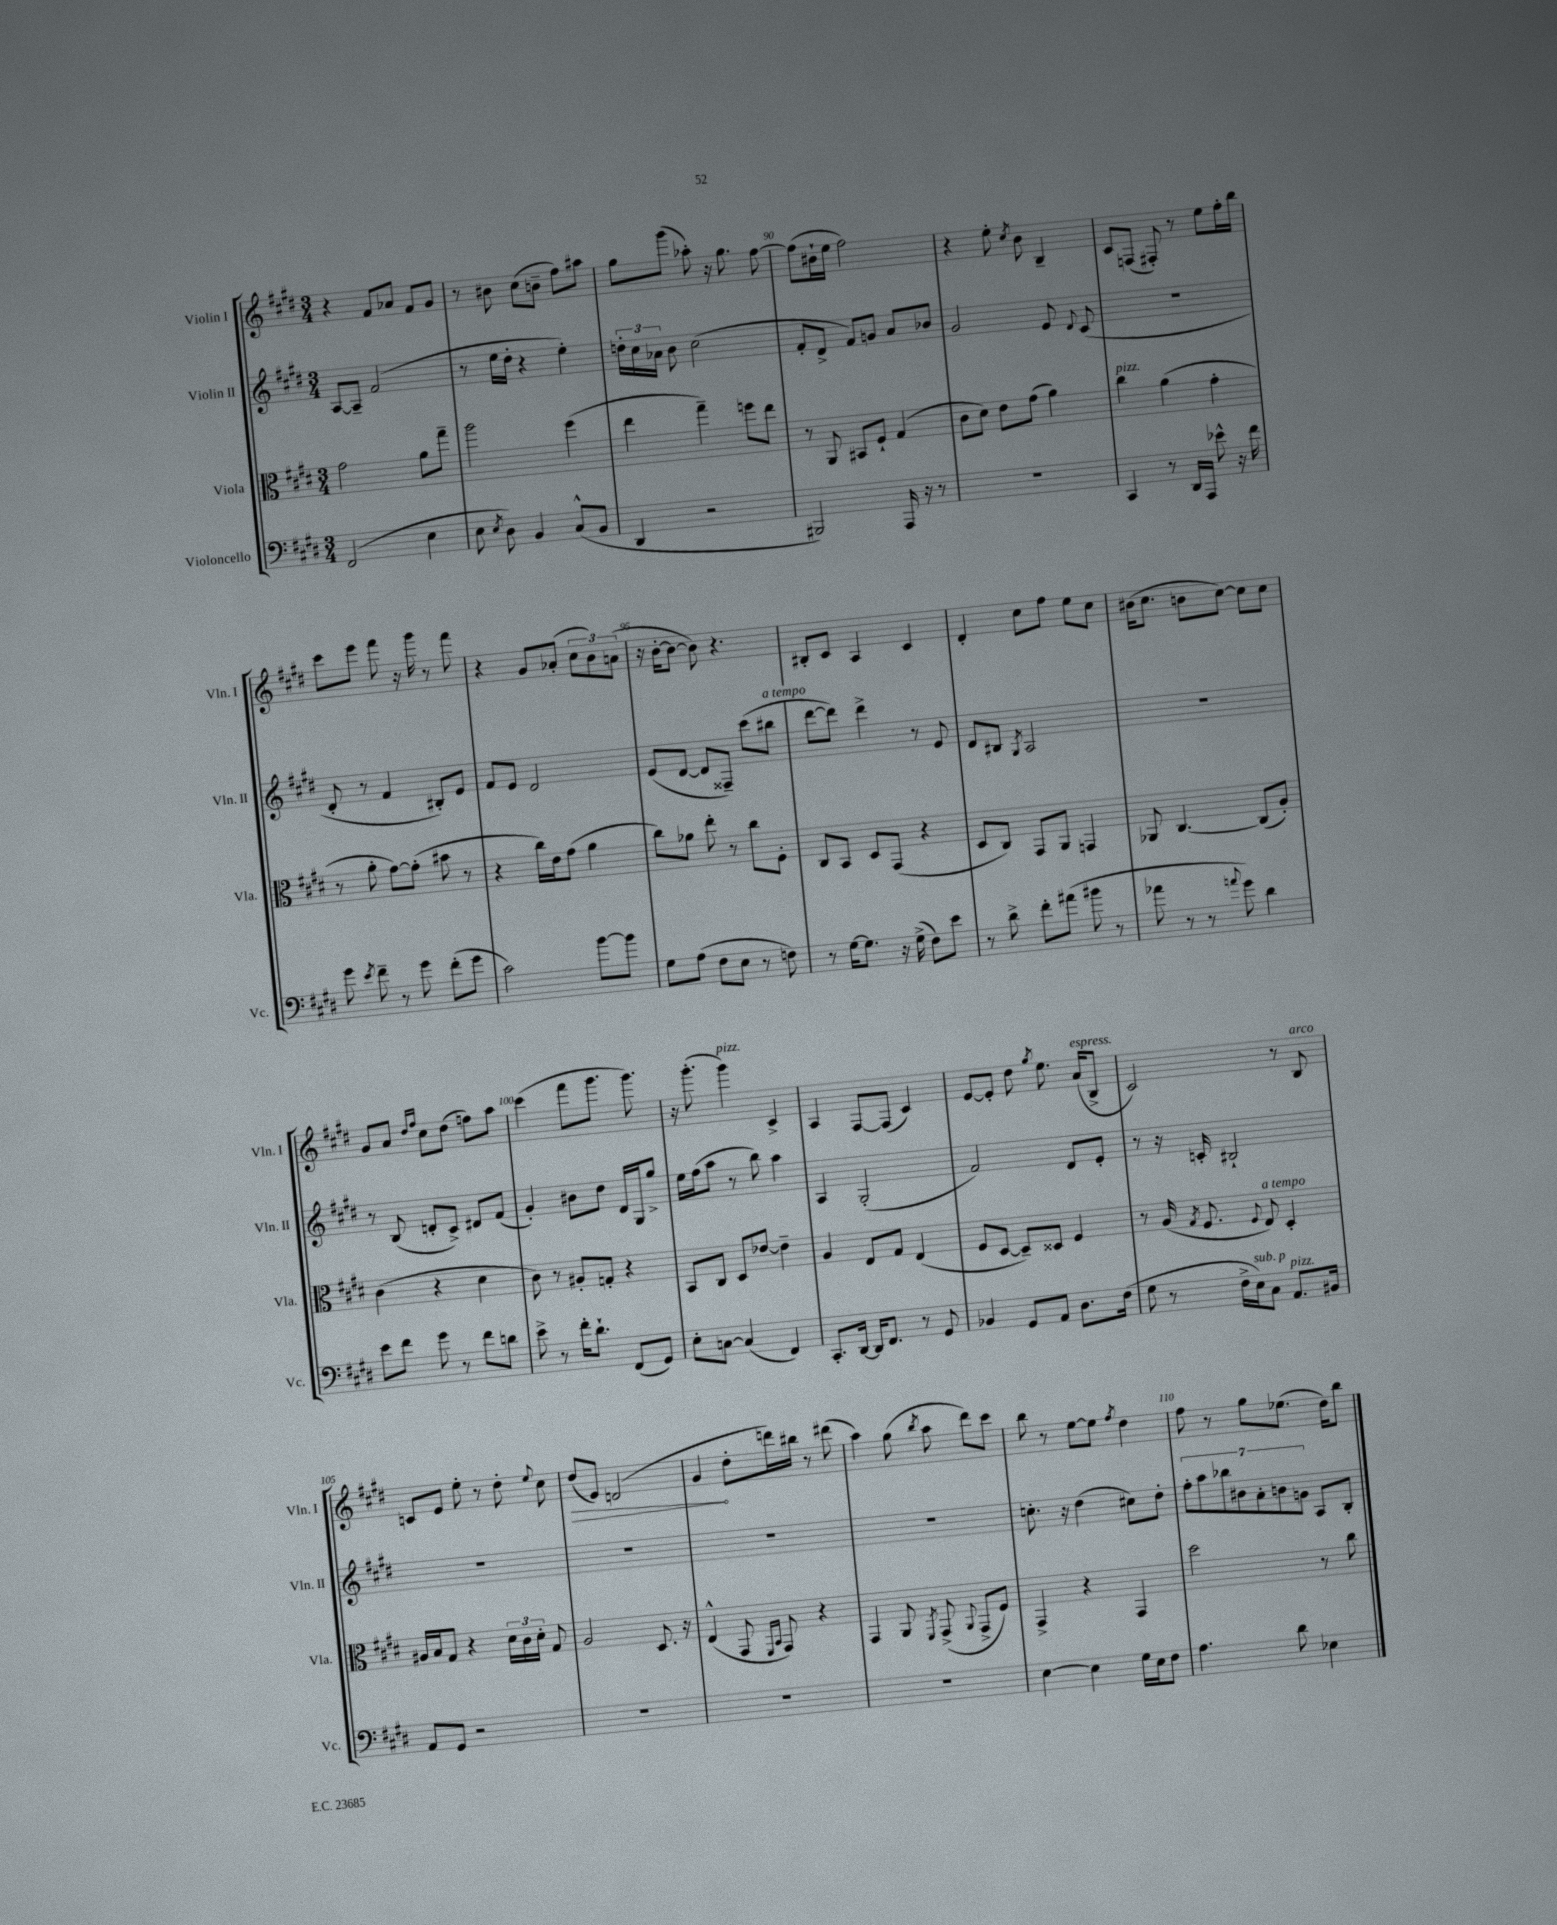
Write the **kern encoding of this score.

**kern	**kern	**kern	**kern
*staff4	*staff3	*staff2	*staff1
*clefF4	*clefC3	*clefG2	*clefG2
*k[f#c#g#d#]	*k[f#c#g#d#]	*k[f#c#g#d#]	*k[f#c#g#d#]
*M3/4	*M3/4	*M3/4	*M3/4
(2FF#/	2g#\	[8A/L	4r
.	.	8A~/]J	.
.	.	(2f#/	8f#/L
.	.	.	8a-/J
4E\	8a\L	.	8f#/L
.	8gg#~\J	.	8g#/J
=	=	=	=
8E\	2aa\	8r	8r
8qE/	.	.	.
8D#\)	.	16ee\LL	8b#\
.	.	16dd#'\JJ	.
4BB/	.	4r	(8cc#\L
.	.	.	8b~\J
(8C#^^/L	(4ff#\	4ee'\)	8ff#\L)
8BB/J	.	.	8aa#\J
=	=	=	=
4DD#/	4ee\	24dd'\LL	8gg#\L
.	.	24cc#\	.
.	.	24a-\JJ	.
.	.	8b\	(8ggg#\J
2r	4gg#~\)	(2cc#\	8aa-'\)
.	.	.	16r
.	.	.	8.gg#\
.	8ff\L	.	.
.	8ee\J	.	[8ff#\
=	=	=	=
2BBB#/)	8r	8f#'/L	(8ff#\]L
.	8AA/	8d#^/J	16b#`\L
.	.	.	16ee\JJ
.	8BB#/L	8f#/L)	2ff#\)
.	8F#`/J	8g/J	.
16AAA/	(4G#/	8a/L	.
16r	.	.	.
8r	.	8b-/J	.
=	=	=	=
2.r	8c#\L	2g#/	4r
.	8d#\J)	.	.
.	8e\L	.	8ee'\
.	.	.	8qcc#/
.	(8g#\J	.	8b\
.	4a\)	8e/	4B~/
.	.	8qqd#/	.
.	.	(8c#/	.
=	=	=	=
4CC#/	4cc#\	2.r	8c#/L
.	.	.	(8F/J
8r	(4a\	.	8F#'/)
16DD#/LL	.	.	8r
16AAA/JJ	.	.	.
8e-^^\	4g#'\	.	8ee\L
16r	.	.	16ff#'\L
16f#\	.	.	16bb\JJ
=	=	=	=
8g#\	8r	8d#'/	8ccc#\L
8qe/	.	.	.
8f#~\	8a'\	8r	8eee\J
8r	[8g#\L)	4f#/	8fff#\
8g#\	(8g#'\]J	.	16r
.	.	.	16ggg#\
(8f#'\L	8b#\	8B#'/L)	8r
8g#\J	8r	8e/J	8fff#\
=	=	=	=
2c#\)	4r	8f#/L	4r
.	.	8e/J	.
.	16cc#\LL)	2d#/	8g#/L
.	16e\J	.	.
.	(8g#\J	.	(8a-'/J
[8b\L	4a\	.	12cc#\L
.	.	.	12b\)
8b\]J	.	.	.
.	.	.	(12a\J
=	=	=	=
8G#\L	8cc#\L)	(8e/L	16r
.	.	.	[16b'\LK
(8A\J	8a-\J	[8d#/J	8b\_J
8F#\L	8ee'\	8d#/]L	8b\])
8E\J	8r	8F##~/J)	4.r
8r	8cc#\L	(8ccc#\L	.
8F\)	8F#'\J	8bb#\J	.
=	=	=	=
8r	8C#/L	[8ddd#\L	8B#'/L
[16G#\LK	8BB/J	8ddd#\]J)	8c#/J
8.G#\]J	.	.	.
.	8D#/L	4ddd#^\	4A/
16r	(8GG#/J	.	.
(16G#^\	.	.	.
8F#\L)	4r	8r	4c#/
8e\J	.	8e/	.
=	=	=	=
8r	8D#/L	8d#/L	4d#'/
8d#^\	8C#/J)	8B#/J	.
.	.	8qG#/	.
8f#'\L	8GG#/L	2A/	8cc#\L
(8a#\J	8AA/J	.	8ff#\J
8b#\	4GG/	.	8ee\L
8r	.	.	8cc#\J
=	=	=	=
8a-\	8AA-/	2.r	(16b#\LK
.	.	.	8.cc#\J
8r	[4.C#/	.	.
8r	.	.	8b\L
8qqa/	.	.	.
8g#\)	.	.	[8cc#\J)
4d#\	(8C#/]L	.	8cc#\]L
.	8A'/J)	.	8cc#\J
=	=	=	=
8e\L	(4c#\	8r	8g#/L
8f#\J	.	(8B/	8a/J
.	.	.	16qqdd#/LL
.	.	.	16qqff#/JJ
8g#\	4r	8d'/L	8cc#\L
8r	.	8c#^/J)	(8dd#\J
8f#\L	4d#\	8d#/L	8ff\L)
8d\J	.	(8f#/J	8aa\J
=	=	=	=
8e^\	8c#\)	4g#'/)	(4ccc#\
8r	8r	.	.
16f#'\LK	8A#'/L	8b#\L	8fff#\L
8.d#`\J	.	.	.
.	8G'/J	8dd#\J	8.ggg#\J
(8FF#/L	4r	16d#/LL	.
.	.	16G#/J	8.ggg#\)
8GG#/J)	.	8gg#^/J	.
=	=	=	=
8E'\L	8BB/L	16ee\LL	16r
.	.	(16ff#\J	(8.ggg#'\
[8C\J	8C#/J	8aa\J	.
(4C/]	8D#/L	8r	4ggg#\)
.	[8e-/J	8bb\)	.
4FF#/)	4e-~\]	4aa\	4c#^/
=	=	=	=
8.CC#'/L	4A/	4A/	4A/
[16DD#/Jk	.	.	.
16DD#/]LK	8E/L	(2G#'/	[8F#/L
8.FF#/J	.	.	.
.	8G#/J	.	(8F#/]J
8r	(4E/	.	4c#/)
8GG#/	.	.	.
=	=	=	=
4BB-/	8F#/L	2f#/)	[8e/L
.	[8D#/J	.	8e'/]J
8GG#/L	8D#~/]L)	.	8dd#\
.	.	.	8qgg#/
8AA/J	8D##/J	.	8.ee\
8.D#\L	4F#/	8d#/L	.
.	.	.	(16a/LK
.	.	8e'/J	8B^/J
(16F#\Jk	.	.	.
=	=	=	=
8G#\	8r	8r	2c#/)
8r	(16A/	16r	.
.	8qG#/	.	.
.	8.F#/	16c'/	.
16F#^\LL	.	2B#`/	.
16E\J)	.	.	.
.	8qqF#/	.	.
8C#\J	8E/)	.	.
8.AA/L	4D#'/	.	8r
.	.	.	8B/
16BB#/Jk	.	.	.
=	=	=	=
8AA/L	16A#/LL	2.r	8c/L
.	16B/J	.	.
8GG#/J	8G#/J	.	8e/J
2r	4r	.	8ee'\
.	.	.	8r
.	24d#\LL	.	8dd#'\
.	24c#\	.	.
.	24d#'\JJ	.	.
.	.	.	8qqee/
.	8G#/	.	8cc#\
=	=	=	=
2.r	2A/	2.r	(8dd#/L
.	.	.	8e/J)
.	.	.	(2d/
.	8.D#/	.	.
.	16r	.	.
=	=	=	=
2.r	(4E^^/	2.r	4g#/
.	8GG#/	.	8dd#'\L
.	16qqFF#/LL	.	.
.	16qqBB/JJ	.	.
.	8GG#/)	.	16ddd\L)
.	.	.	16bb#\JJ
.	4r	.	8r
.	.	.	(8ddd#\
=	=	=	=
2.r	4GG#/	2.r	4aa\)
.	8AA/	.	(8gg#\
.	8qFF#/	.	8qbb/
.	(8GG#^/	.	8aa\
.	8qqAA/	.	.
.	8GG#^/L	.	8ddd#\L)
.	8F#/J)	.	8ccc#\J
=	=	=	=
[4E\	4GG#^/	8.cc'\	8bb\
.	.	.	8r
.	.	16r	.
4E\]	4r	(4dd#\	[8ee\L
.	.	.	8ee\]J
.	.	.	8qff#/
16G#\LL	4GG#/	8cc#\L)	4dd#\
16E\J	.	.	.
8F#\J	.	8dd#'\J	.
=	=	=	=
4.A\	2dd#\	14ff#'\L	8ff#\
.	.	14aa\	.
.	.	.	8r
.	.	14bb-\	.
.	.	14b#\	.
.	.	.	8gg#\L
.	.	14a'\	.
.	.	14b\	.
8d#\	.	.	(8.ee-\J
.	.	14g\J	.
4E-\	8r	8A/L	.
.	.	.	16dd#\LK)
.	8cc#\	8B'/J	8bb\J
==	==	==	==
*-	*-	*-	*-
